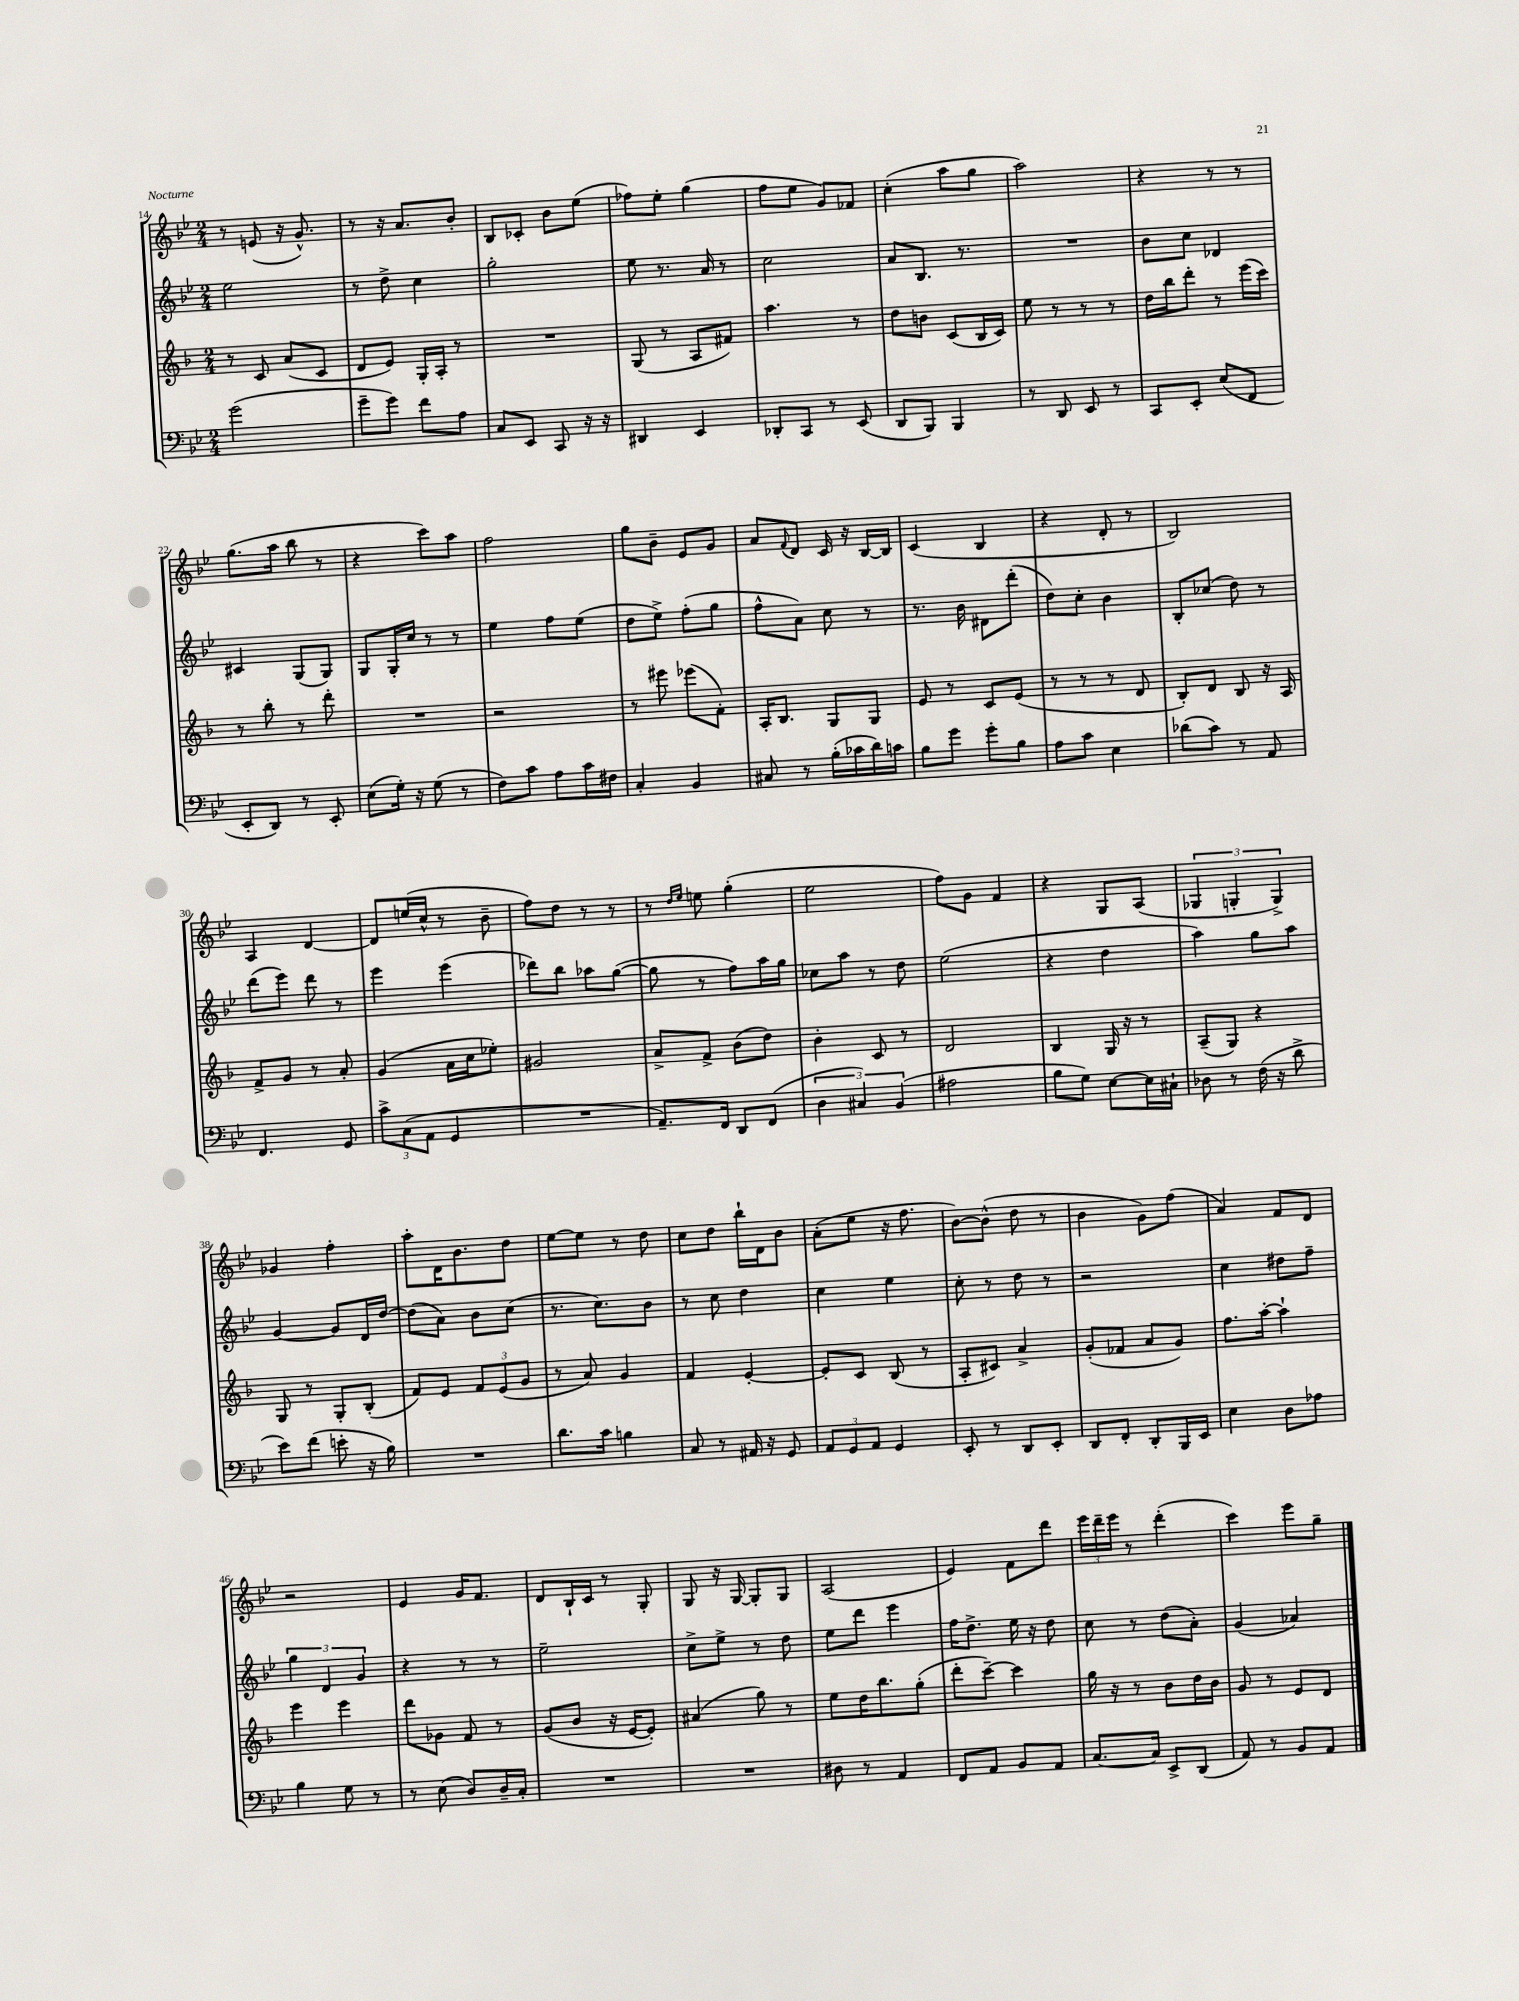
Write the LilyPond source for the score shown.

<<
\new StaffGroup <<
\new Staff = "s0" {
    \clef treble \key bes \major \numericTimeSignature \time 2/4
    r8 e'8( r16 g'8.-^) |
    r8 r16 a'8. bes'8-. |
    bes8 ces'8-. bes'8 ees''8( |
    fes''8) ees''8-. g''4( |
    f''8 ees''8 g'8) fes'8 |
    c''4-.( a''8 g''8 |
    a''2) |
    r4 r8 r8 |
    g''8.( a''16 bes''8 r8 |
    r4 c'''8) a''8 |
    f''2 |
    g''8 bes'8-- ees'8 g'8 |
    a'8 \appoggiatura { f'8 } d'8 c'16 r16 bes16~ bes16 |
    c'4( bes4 |
    r4 d'8-. r8 |
    bes2) |
    a4 d'4~ |
    d'8 e''16( c''16-^ r8 bes'8-- |
    f''8) d''8 r8 r8 |
    r8 \grace { d''16 ees''16 } e''8 g''4-.( |
    ees''2 |
    f''8) g'8 f'4 |
    r4 g8 a8( |
    \tuplet 3/2 { ges4 g4-. g4->) } |
    ges'4 f''4-. |
    a''8-. d'16 bes'8. d''8 |
    ees''8~ ees''8 r8 d''8 |
    c''8 d''8 bes''16-! d'16 bes'8 |
    a'8-.( ees''8 r16 f''8. |
    bes'8~) bes'8-^( d''8 r8 |
    bes'4 g'8) f''8( |
    a'4) f'8 d'8 |
    r2 |
    ees'4 g'16 f'8. |
    d'8 bes16-! c'16 r8 g8-. |
    g8 r16 g16~ g8-. g8 |
    a2( |
    ees'4) f'8 d'''8 |
    \tuplet 3/2 { ees'''16 d'''16-- ees'''16 } r8 d'''4-.( |
    c'''4) ees'''8 g''8-- \bar "|." |
}
\new Staff = "s1" {
    \clef treble \key bes \major \numericTimeSignature \time 2/4
    ees''2 |
    r8 d''8-> c''4 |
    g''2-. |
    ees''8 r8. a'16 r8 |
    c''2 |
    a'8 bes8. r8. |
    R2 |
    bes'8 c''8 des'4 |
    cis'4 g8( g8) |
    g8 g16-. c''16 r8 r8 |
    ees''4 f''8 ees''8( |
    d''8 ees''8->) f''8-.( g''8 |
    f''8-^ a'8) c''8 r8 |
    r8. bes'16 dis'8 d'''8-.( |
    d''8) c''8-. bes'4 |
    bes8-. ces''8( d''8) r8 |
    d'''8( ees'''8) d'''8 r8 |
    ees'''4 ees'''4( |
    des'''8) bes''8 aes''8 g''8~( |
    g''8 r8 f''8) a''16 g''16 |
    ces''8 a''8 r8 d''8 |
    ees''2( |
    r4 d''4 |
    a''4) g''8 a''8 |
    g'4~ g'8 d'16 d''16~ |
    d''8( a'8) bes'8 c''8( |
    r8. c''8.) bes'8 |
    r8 c''8 d''4 |
    c''4 ees''4 |
    c''8-. r8 d''8 r8 |
    r2 |
    c''4 dis''8 f''8-- |
    \tuplet 3/2 { g''4 d'4 g'4 } |
    r4 r8 r8 |
    ees''2-- |
    c''8-> ees''8-> r8 d''8 |
    ees''8 d'''8 ees'''4 |
    f''16 d''8.-> ees''16 r16 d''8 |
    c''8 r8 d''8( a'8-.) |
    g'4( aes'4) \bar "|." |
}
\new Staff = "s2" {
    \clef treble \key f \major \numericTimeSignature \time 2/4
    r8 c'8 a'8( c'8 |
    d'8 e'8) g16-. a16-. r8 |
    R2 |
    g8( r8 a8 fis'8) |
    a''4. r8 |
    d''8 b'8 c'8( bes16 c'16) |
    e''8 r8 r8 r8 |
    d''16 bes''16 d'''8-. r8 e'''16( c'''16) |
    r8 bes''8-. r8 d'''8-. |
    R2 |
    r2 |
    r8 eis'''8 ees'''8( f'8-.) |
    a16-. bes8. g8 g8 |
    e'8 r8 c'8 e'8( |
    r8 r8 r8 d'8 |
    bes8-.) d'8 bes8 r16 a16 |
    f'8-> g'8 r8 a'8-. |
    g'4( a'16 c''16 ees''8-.) |
    gis'2 |
    a'8-> f'8-> bes'8( d''8) |
    bes'4-. c'8 r8 |
    d'2 |
    bes4 g16 r16 r8 |
    a8--( g8) r4 |
    g8 r8 g8-. bes8-.( |
    f'8) e'8 \tuplet 3/2 { f'8 e'8( g'8 } |
    r8 a'8) g'4 |
    f'4 e'4~-. |
    e'8-. c'8 bes8( r8 |
    a8-. cis'8) a'4-> |
    g'8-.( fes'8 a'8 g'8) |
    f''8. a''16~-. a''4-! |
    e'''4 e'''4 |
    d'''8 ges'8 f'8 r8 |
    g'8( bes'8 r16 e'16~ e'8-.) |
    ais'4( g''8) r8 |
    e''8 d''16 bes''8. g''8-.( |
    d'''8-. c'''8~--) c'''4 |
    g''16 r16 r8 bes'8 d''16 bes'16 |
    g'8 r8 e'8 d'8 \bar "|." |
}
\new Staff = "s3" {
    \clef bass \key bes \major \numericTimeSignature \time 2/4
    g'2( |
    g'8-- g'8) f'8 a8 |
    c8 ees,8 c,8 r16 r16 |
    dis,4 ees,4 |
    des,8-. c,8 r8 ees,8( |
    d,8 bes,,8) bes,,4 |
    r8 d,8 ees,8 r8 |
    c,8 ees,8-. ees8( f,8 |
    ees,8-. d,8) r8 ees,8-. |
    ees8( g16-.) r16 g8( r8 |
    f8) c'8 a8 c'16 fis16 |
    c4-. bes,4 |
    cis8 r8 bes16-.( ces'16 d'16) c'16 |
    bes8 g'8 g'8-. bes8 |
    a8 c'8 ees4 |
    des'8( c'8) r8 a,8 |
    f,4. g,8 |
    \tuplet 3/2 { c'8-> c8( a,8 } g,4 |
    R2 |
    a,8.--) f,16 d,8 f,8( |
    \tuplet 3/2 { d4 cis4) bes,4( } |
    ais2 |
    bes8 g8) ees8~ ees16 cis16-! |
    des8 r8 f16( r16 d'8-> |
    ees'8) f'8( e'8-. r16 bes16) |
    R2 |
    d'8. c'16 b4 |
    c8 r8 ais,16 r16 g,8 |
    \tuplet 3/2 { a,8 g,8 a,8 } g,4 |
    ees,8-. r8 d,8 ees,8-. |
    d,8 f,8-. d,8-. bes,,16 ees,16 |
    ees4 d8 aes8 |
    bes4 g8 r8 |
    r8 ees8( d8) d16-- c16-. |
    R2 |
    R2 |
    dis8 r8 a,4 |
    f,8 a,8 bes,8 a,8 |
    c8.~ c16 ees,8-> d,8( |
    a,8) r8 bes,8 a,8 \bar "|." |
}
>>
>>
\layout { \context { \Score currentBarNumber = #14 } }
